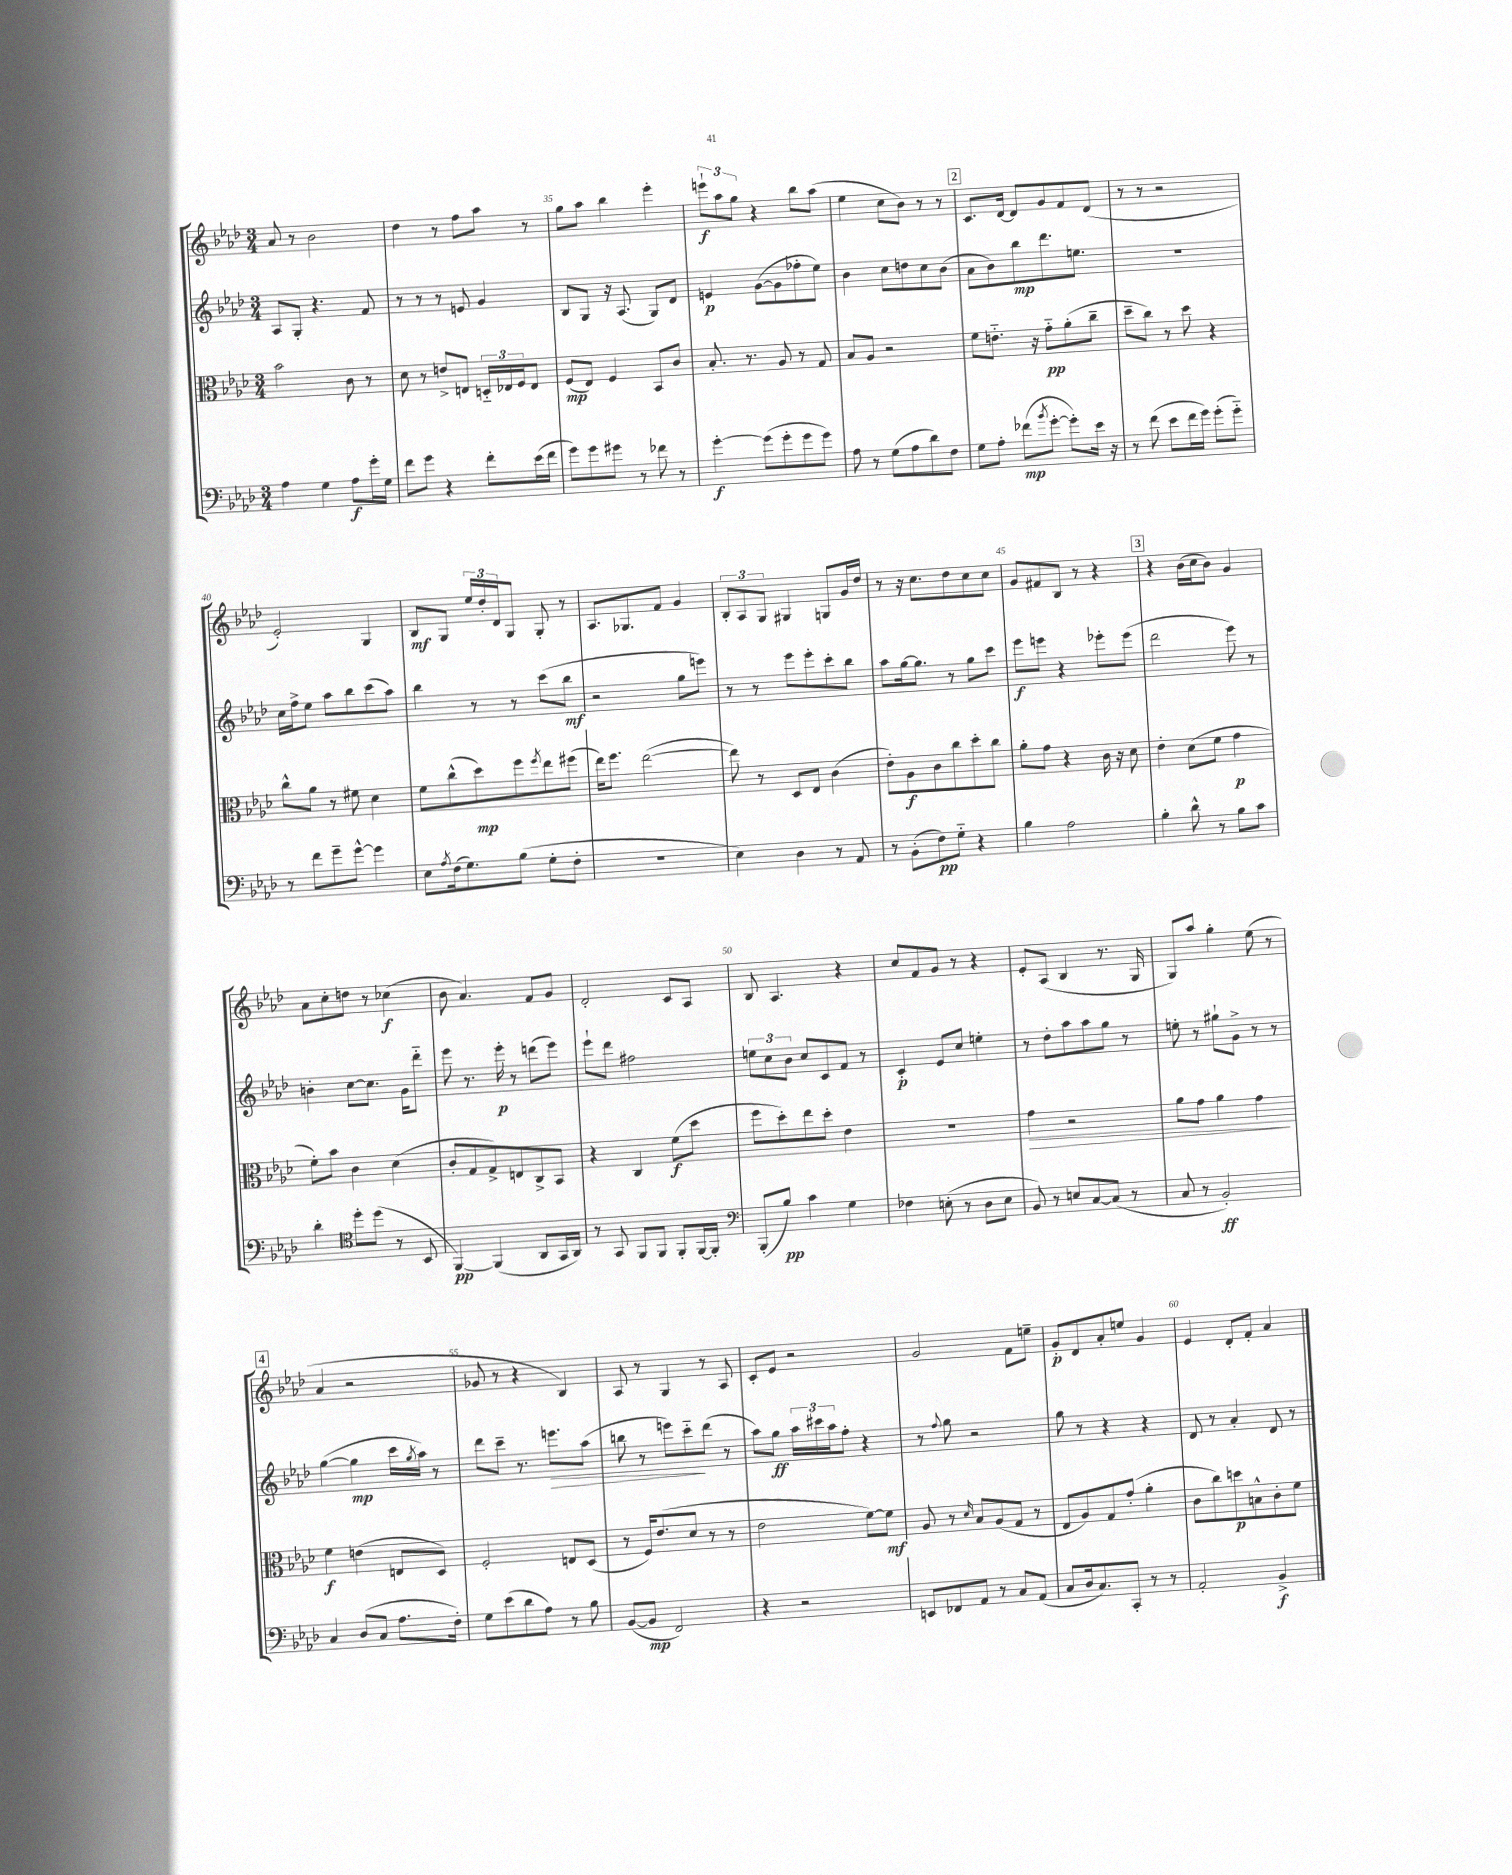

**kern	**kern	**kern	**kern
*staff4	*staff3	*staff2	*staff1
*clefF4	*clefC3	*clefG2	*clefG2
*k[b-e-a-d-]	*k[b-e-a-d-]	*k[b-e-a-d-]	*k[b-e-a-d-]
*M3/4	*M3/4	*M3/4	*M3/4
4A-	2b-	8A-	8a-
.	.	8G'	8r
4G	.	4.r	2b-
8A-	8c	.	.
16g'	8r	8f	.
16G	.	.	.
=	=	=	=
8f	8d-	8r	4dd-
8g	8r	8r	.
4r	8e^	8r	8r
.	8E	8e	8ff
8f'	24D'~	4g	8aa-
.	24E-	.	.
.	24F	.	.
(16e-	8E-	.	8r
16f	.	.	.
=	=	=	=
8g)	(8F	8B-	8gg
8g	8E-)	8G	8aa-
8g#	4F	16r	4bb-
.	.	(8.A-	.
8r	.	.	.
8f-	8BB-	8G)	4eee-'
8r	8c	8d-	.
=	=	=	=
[4g'	8.B-'	4e	12eee`
.	.	.	12aa-
.	.	.	12gg
.	8.r	.	.
(8g]	.	([8g	4r
8g'	8A-	8g]	.
8g	8r	8ff-'	8bb-
8g)	8G	8ee-)	(8aa-
=	=	=	=
8A-	8B-	4b-	4ee-
8r	8A-	.	.
(8G	2r	8cc	8cc
8A-	.	8dd	8b-)
8d-)	.	8cc	8r
8F	.	(8b-	8r
=	=	=	=
8G	8f	8a-	8.c
8A-'	8.e'~	8b-)	.
.	.	.	[16d-
(8f-	.	8bb-	8d-]
.	16r	.	.
8qb-	.	.	.
[8g'	8g'~	8.ddd-	8g
8g'])	(8a-'	.	8f
.	.	8.ee	.
16e-	8cc~	.	(8d-
16r	.	.	.
=	=	=	=
8r	8dd-~	2.r	8r
(8f	8cc)	.	8r
8e-	8r	.	2r
16f	8dd-	.	.
16g)	.	.	.
(8g'	4r	.	.
8g'~)	.	.	.
=	=	=	=
8r	8cc^^	16cc	2e-')
.	.	16ff^	.
8f	8a-	8ee-	.
8g~	8r	8aa-	.
[8g^^	8f#	8bb-	.
4g]	4d-	(8ccc	4G
.	.	8aa-)	.
=	=	=	=
8E-	8f	4bb-	8B-
8qA-	.	.	.
(16F	(8cc^^	.	8G
8.G)	.	.	.
.	8dd-)	8r	24ee-
.	.	.	24dd-'
.	.	.	24d-
(8B-	8ff	8r	8G
.	8qff	.	.
8G'	8ee-	(8ccc	8G'
8F'	(8ff#	8bb-	8r
=	=	=	=
2.r	16ee-)	2r	8.A-
.	8.ff	.	.
.	.	.	8.G-
.	([2ee-	.	.
.	.	.	8f
.	.	8gg	4g
.	.	8eee)	.
=	=	=	=
4E-)	8ee-])	8r	12B-'
.	.	.	12A-
.	8r	8r	.
.	.	.	12G
4D-	8D-	8eee-	4G#
.	8E-	8eee-'	.
8r	(4c	8ccc'	8G
8AA-	.	8bb-	16g
.	.	.	16dd-
=	=	=	=
8r	8e-')	8aa-	8r
(8BB-'	8A-	[16gg	16r
.	.	8.gg]	8.cc
8F)	8c	.	.
8G'~	8cc	8r	8dd-
4r	8dd-'	8gg	8cc
.	8cc	8ccc	8cc
=	=	=	=
4B-	8a-'	8eee-	8g
.	8g	8eee	8f#
2A-	4r	4r	8B-
.	.	.	8r
.	16c	8eee-'	4r
.	16r	.	.
.	8d-	(8eee-	.
=	=	=	=
4B-'	4e-'	2ddd-	4r
8d-^^	(8d-	.	(16b-
.	.	.	16cc
8r	8f	.	8b-)
8B-	4g	8eee-)	4g
8c	.	8r	.
=	=	=	=
4d-'	8f')	4b'	8a-
.	8b-	.	8cc'
*clefC4	*	*	*
8dd-'	4c	[8cc	8dd
(8dd-	.	8.cc]	8r
8r	(4d-	.	(4cc-
.	.	16g	.
8BB-	.	8ddd-'~	.
=	=	=	=
[4FF)	8c'	8eee-	8b-
.	8G	8.r	4.a-)
(4FF]	8G^)	.	.
.	.	16eee-'	.
.	8E	8r	.
8AA-	8C^	(8ddd	8f
16GG	8BB-	8eee-)	8g
16AA-)	.	.	.
=	=	=	=
8r	4r	8eee-`	2d-'
8GG	.	8ddd-	.
8FF	4C	2ff#	.
8FF	.	.	.
8FF'	(8f	.	8c
[16FF	8dd-	.	8A-
16FF']	.	.	.
=	=	=	=
*clefF4	*	*	*
(8BBB-'	8ff	12ee	8B-
.	.	12cc	.
8B-)	8dd-')	.	4.A-
.	.	12b-	.
4c	8ee-	8cc	.
.	8dd-'	8c	.
4G	4e-	8f	4r
.	.	8r	.
=	=	=	=
4F-	2.r	4c'	8cc
.	.	.	8f
(8E'	.	8e-	8g
8r	.	8cc	8r
8D-	.	4ee'	4r
8E	.	.	.
=	=	=	=
8BB-)	4g	8r	8e-'
8r	.	8dd-'	(8A-
8E	2r	8aa-	4B-
[8C	.	8aa-	.
(8C]	.	8gg	8.r
8r	.	8r	.
.	.	.	16G
=	=	=	=
8C	8a-	8ee'	8G)
8r	8g	8r	8aa-
2BB-')	4a-	8gg#`	4gg'
.	.	8g^	.
.	4g	8r	(8ee-
.	.	8r	8r
=	=	=	=
4C	4f	([4gg	4a-
(8D-	(4e	4gg]	2r
8C	.	.	.
8.A-	8E	16ccc	.
.	.	8qgg	.
.	.	16aa-)	.
.	8D-)	8r	.
16F')	.	.	.
=	=	=	=
8G	2F'	8ddd-	8g-
(8e-	.	8ccc~	8r
8d-	.	8.r	4r
8A-)	.	.	.
.	.	8.eee	.
8r	8E	.	4B-)
8B-	(8D-	(8aa-	.
=	=	=	=
([8BB-	8r	8bb	8A-
8BB-]	16F)	8r	8r
.	(8.e-	.	.
2FF)	.	8eee)	4G
.	8d-	8ccc'~	.
.	8r	(8ddd-	8r
.	8r	8r	8A-
=	=	=	=
4r	2e-	8aa-)	8c'
.	.	8gg	8e-
2r	.	24aa-	2r
.	.	24ccc#	.
.	.	24aa-	.
.	.	8ff'	.
.	[8f)	4r	.
.	8f]	.	.
=	=	=	=
8EE	8A-	8r	2g
.	.	8qqff	.
8FF-	8r	8gg	.
.	16qqd-	.	.
8AA-	8B-	2r	.
8r	(8A-	.	.
8C	8G	.	8f
(8AA-	8r	.	8ee~
=	=	=	=
8C	8E-	8gg	8g'
16D-	8A-)	8r	8d-
8.C)	.	.	.
.	8G	4r	8a-'
8CC'	(8g'	.	8ee
8r	4a-'	4r	4g
8r	.	.	.
=	=	=	=
2AA-'	8c	8d-	4e-
.	8cc)	8r	.
.	8dd	4a-'	8d-'
.	8B^^	.	8f'
4BB-^	8c'	8d-	4a-
.	8f	8r	.
==	==	==	==
*-	*-	*-	*-
